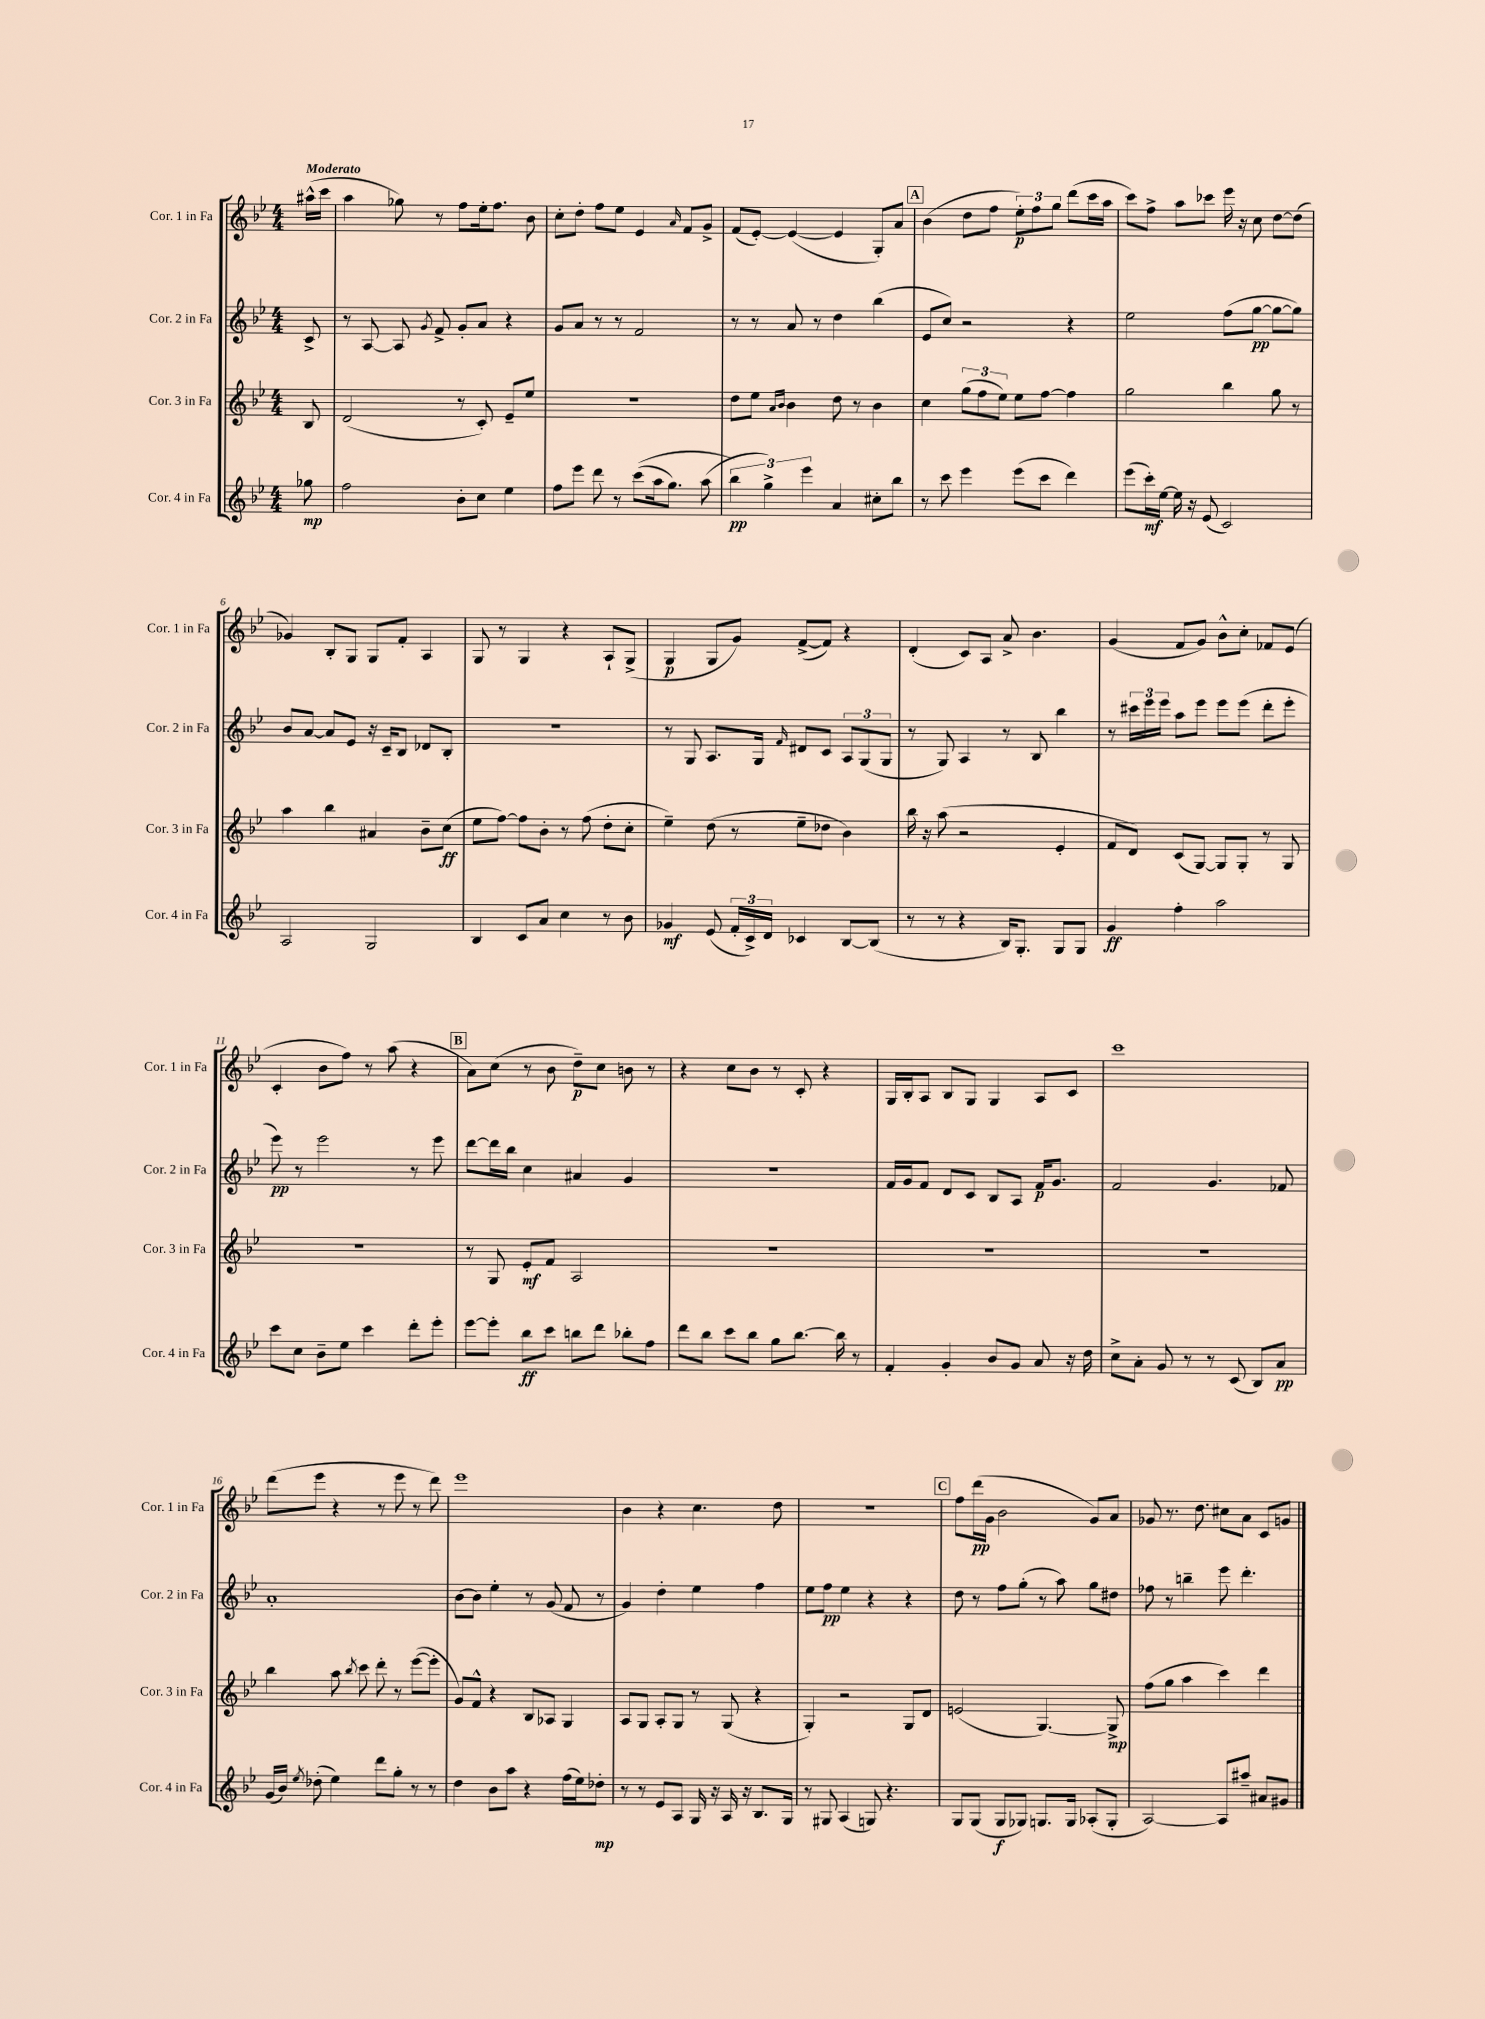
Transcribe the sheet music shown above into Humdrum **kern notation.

**kern	**kern	**kern	**kern
*staff4	*staff3	*staff2	*staff1
*clefG2	*clefG2	*clefG2	*clefG2
*k[b-e-]	*k[b-e-]	*k[b-e-]	*k[b-e-]
*M4/4	*M4/4	*M4/4	*M4/4
8gg-\	8B-/	8c^/	(16aa#^^\LL
.	.	.	16ccc\JJ
=	=	=	=
2ff\	(2d/	8r	4aa\
.	.	[8A/	.
.	.	8A/]	8gg-\)
.	.	8qg/	.
.	.	8f^/	8r
8b-'\L	8r	8g'/L	8ff\L
8cc\J	8c'/)	8a/J	16ee-'\k
.	.	.	8.ff\J
4ee-\	8e-~/L	4r	.
.	8ee-/J	.	8b-\
=	=	=	=
8ff\L	1r	8g/L	8cc'\L
8eee-\J	.	8a/J	8dd'\J
8ddd\	.	8r	8ff\L
8r	.	8r	8ee-\J
&((8ccc\L	.	2f/	4e-/
16aa\k	.	.	.
8.gg\J)	.	.	.
.	.	.	16qqa/
.	.	.	8f/L
(8aa\	.	.	8g^/J
=	=	=	=
6bb-\&)	8dd\L	8r	(8f/L
.	8ee-\J	8r	[8e-'/J)
6gg^\)	.	.	.
.	16qqa/LL	.	.
.	16qqb-/JJ	.	.
.	4b-\	8a/	(4e-/_
6eee-\	.	.	.
.	.	8r	.
4a/	8dd\	4dd\	4e-/]
.	8r	.	.
8cc#'\L	4b-\	(4bb-\	8G'/L)
8bb-\J	.	.	8a/J
=	=	=	=
8r	4cc\	8e-/L	(4b-\
8ccc\	.	8cc/J)	.
4eee-\	(12gg\L	2r	8dd\L
.	12ff\	.	.
.	.	.	8ff\J
.	12ee-\J)	.	.
(8eee-\L	8ee-\L	.	12ee-'\L)
.	.	.	12ff\
8ccc\J	[8ff\J	.	.
.	.	.	12gg\J
4ddd\)	4ff\]	4r	(8ddd\L
.	.	.	16ccc\L
.	.	.	16aa\JJ
=	=	=	=
(8eee-\L	2gg\	2ee-\	8ccc\L)
16ccc'\L)	.	.	8ff^\J
[16ee-\JJ	.	.	.
16ee-\]	.	.	8aa\L
16r	.	.	.
(8e-/	.	.	8ccc-\J
2c/)	4bb-\	(8ff\L	16eee-\
.	.	.	16r
.	.	[8gg\J	8cc\
.	8gg\	8gg\_L	[8dd\L
.	8r	8gg\]J)	(8dd\]J
=	=	=	=
2A/	4aa\	8b-/L	4g-/)
.	.	[8a/J	.
.	4bb-\	8a/]L	8B-'/L
.	.	8e-/J	8G/J
2G/	4a#/	16r	8G/L
.	.	16c~/LK	.
.	.	8B-/J	8f'/J
.	8b-~\L	8d-/L	4A/
.	(8cc\J	8B-'/J	.
=	=	=	=
4B-/	8ee-\L	1r	8G/
.	[8ff\J)	.	8r
8c/L	8ff\]L	.	4G/
8a/J	8b-'\J	.	.
4cc\	8r	.	4r
.	(8ff\	.	.
8r	8dd'\L	.	8A`/L
8b-\	8cc'\J	.	(8G^/J
=	=	=	=
4g-/	4ee-~\)	8r	4G/
.	.	8G/	.
(8e-/	(8dd\	8.A/L	8G/L
24f'/LL	8r	.	8g/J)
24c^/)	.	.	.
.	.	16G/Jk	.
24d/JJ	.	.	.
.	.	16qqf/	.
4c-/	8ee-~\L	8d#/L	([8f^/L
.	8dd-\J	8c/J	8f/]J)
[8B-/L	4b-\)	12A/L	4r
.	.	(12G/	.
(8B-/]J	.	.	.
.	.	12G/J	.
=	=	=	=
8r	16bb-\	8r	(4d'/
.	16r	.	.
8r	(8aa\	8G/)	.
4r	2r	4A/	8c/L)
.	.	.	8A/J
16B-/LK)	.	8r	8a^/
8.G'/J	.	.	.
.	.	8B-/	4.b-\
8G/L	4e-'/	4bb-\	.
8G/J	.	.	.
=	=	=	=
4g/	8f/L	8r	(4g/
.	8d/J)	24ccc#\LL	.
.	.	24eee-\	.
.	.	24eee-\JJ	.
4ff'\	(8c/L	8aa\L	8f/L
.	[8G/J)	8eee-\J	8g/J)
2aa\	8G/]L	8eee-\L	8b-^^\L
.	8G'/J	(8eee-\J	8cc'\J
.	8r	8ddd'\L	8f-/L
.	8G/	8eee-'\J	(8e-/J
=	=	=	=
8ccc\L	1r	8eee-\)	4c'/
8cc\J	.	8r	.
8b-~\L	.	2eee-\	8b-\L
8ee-\J	.	.	8ff\J)
4ccc\	.	.	8r
.	.	.	(8aa\
8ddd'\L	.	8r	4r
8eee-'\J	.	8eee-\	.
=	=	=	=
[8eee-\L	8r	[8ddd\L	8a\L)
8eee-'\]J	8G/	16ddd\]L	(8cc\J
.	.	16bb-\JJ	.
8bb-\L	8e-'/L	4cc\	8r
8ccc\J	8f/J	.	8b-\
8bb\L	2A/	4a#/	8dd~\L)
8ddd\J	.	.	8cc\J
8bb-'\L	.	4g/	8b\
8ff\J	.	.	8r
=	=	=	=
8ddd\L	1r	1r	4r
8bb-\J	.	.	.
8ccc\L	.	.	8cc\L
8bb-\J	.	.	8b-\J
8gg\L	.	.	8r
[8.bb-\J	.	.	8c'/
.	.	.	4r
16bb-\]	.	.	.
8r	.	.	.
=	=	=	=
4f'/	1r	16f/LL	16G/LL
.	.	16g/J	16B-'/J
.	.	8f/J	8A/J
4g'/	.	8d/L	8B-/L
.	.	8c/J	8G/J
8b-/L	.	8B-/L	4G/
8g/J	.	8A/J	.
8a/	.	16f/LK	8A/L
.	.	8.g/J	.
16r	.	.	8c/J
16dd\	.	.	.
=	=	=	=
8cc^\L	1r	2f/	1ccc
8a'\J	.	.	.
8g/	.	.	.
8r	.	.	.
8r	.	4.g/	.
(8c/	.	.	.
8B-/L)	.	.	.
8a/J	.	8f-/	.
=	=	=	=
(16g/LL	4bb-\	1a'	(8ddd\L
16b-/JJ)	.	.	.
8qee-/	.	.	.
(8dd-'\	.	.	8eee-\J
4ee-\)	8aa\	.	4r
.	8qbb-/	.	.
.	8ccc\	.	.
8ddd\L	8ddd'\	.	8r
8gg'\J	8r	.	8eee-\
8r	([8eee-\L	.	8r
8r	8eee-'\]J	.	8ddd\)
=	=	=	=
4dd\	8g/L)	[8b-\L	1eee-
.	8f^^/J	8b-\]J	.
8b-\L	4r	4ee-'\	.
8aa\J	.	.	.
4r	8B-/L	8r	.
.	8A-/J	(8g/	.
(16ff\LL	4G/	8f/	.
16ee-\J)	.	.	.
8dd-'\J	.	8r	.
=	=	=	=
8r	8A/L	4g/)	4b-\
8r	8G/J	.	.
8e-/L	8A'/L	4dd'\	4r
8A/J	8G/J	.	.
16G/	8r	4ee-\	4.cc\
16r	.	.	.
16A/	(8G/	.	.
16r	.	.	.
8.B-/L	4r	4ff\	.
.	.	.	8dd\
16G/Jk	.	.	.
=	=	=	=
8r	4G'/)	8ee-\L	1r
8G#/	.	8ff\J	.
(4A/	2r	4ee-\	.
8G/)	.	4r	.
4.r	.	.	.
.	8G/L	4r	.
.	8d/J	.	.
=	=	=	=
8G/L	(2e/	8dd\	8ff\L
(8G/J	.	8r	(16ddd\L
.	.	.	16g\JJ
8G/L	.	8ff\L	2b-\
8G-/J)	.	(8gg'\J	.
8.G/L	[4.G/)	8r	.
.	.	8aa\)	.
16G/Jk	.	.	.
(8A-'/L	.	8gg\L	8g/L)
8G'/J	8G^/]	8dd#\J	8a/J
=	=	=	=
[2A/)	(8ff\L	8ff-\	8g-/
.	8gg\J	8r	8.r
.	4aa\	4bb~\	.
.	.	.	8.dd\
8A/]L	4ccc\)	8eee-\	8cc#\L
8aa#~/J	.	4.ddd'\	8a\J
8a#/L	4ddd\	.	8c/L
8g#/J	.	.	8g/J
==	==	==	==
*-	*-	*-	*-
